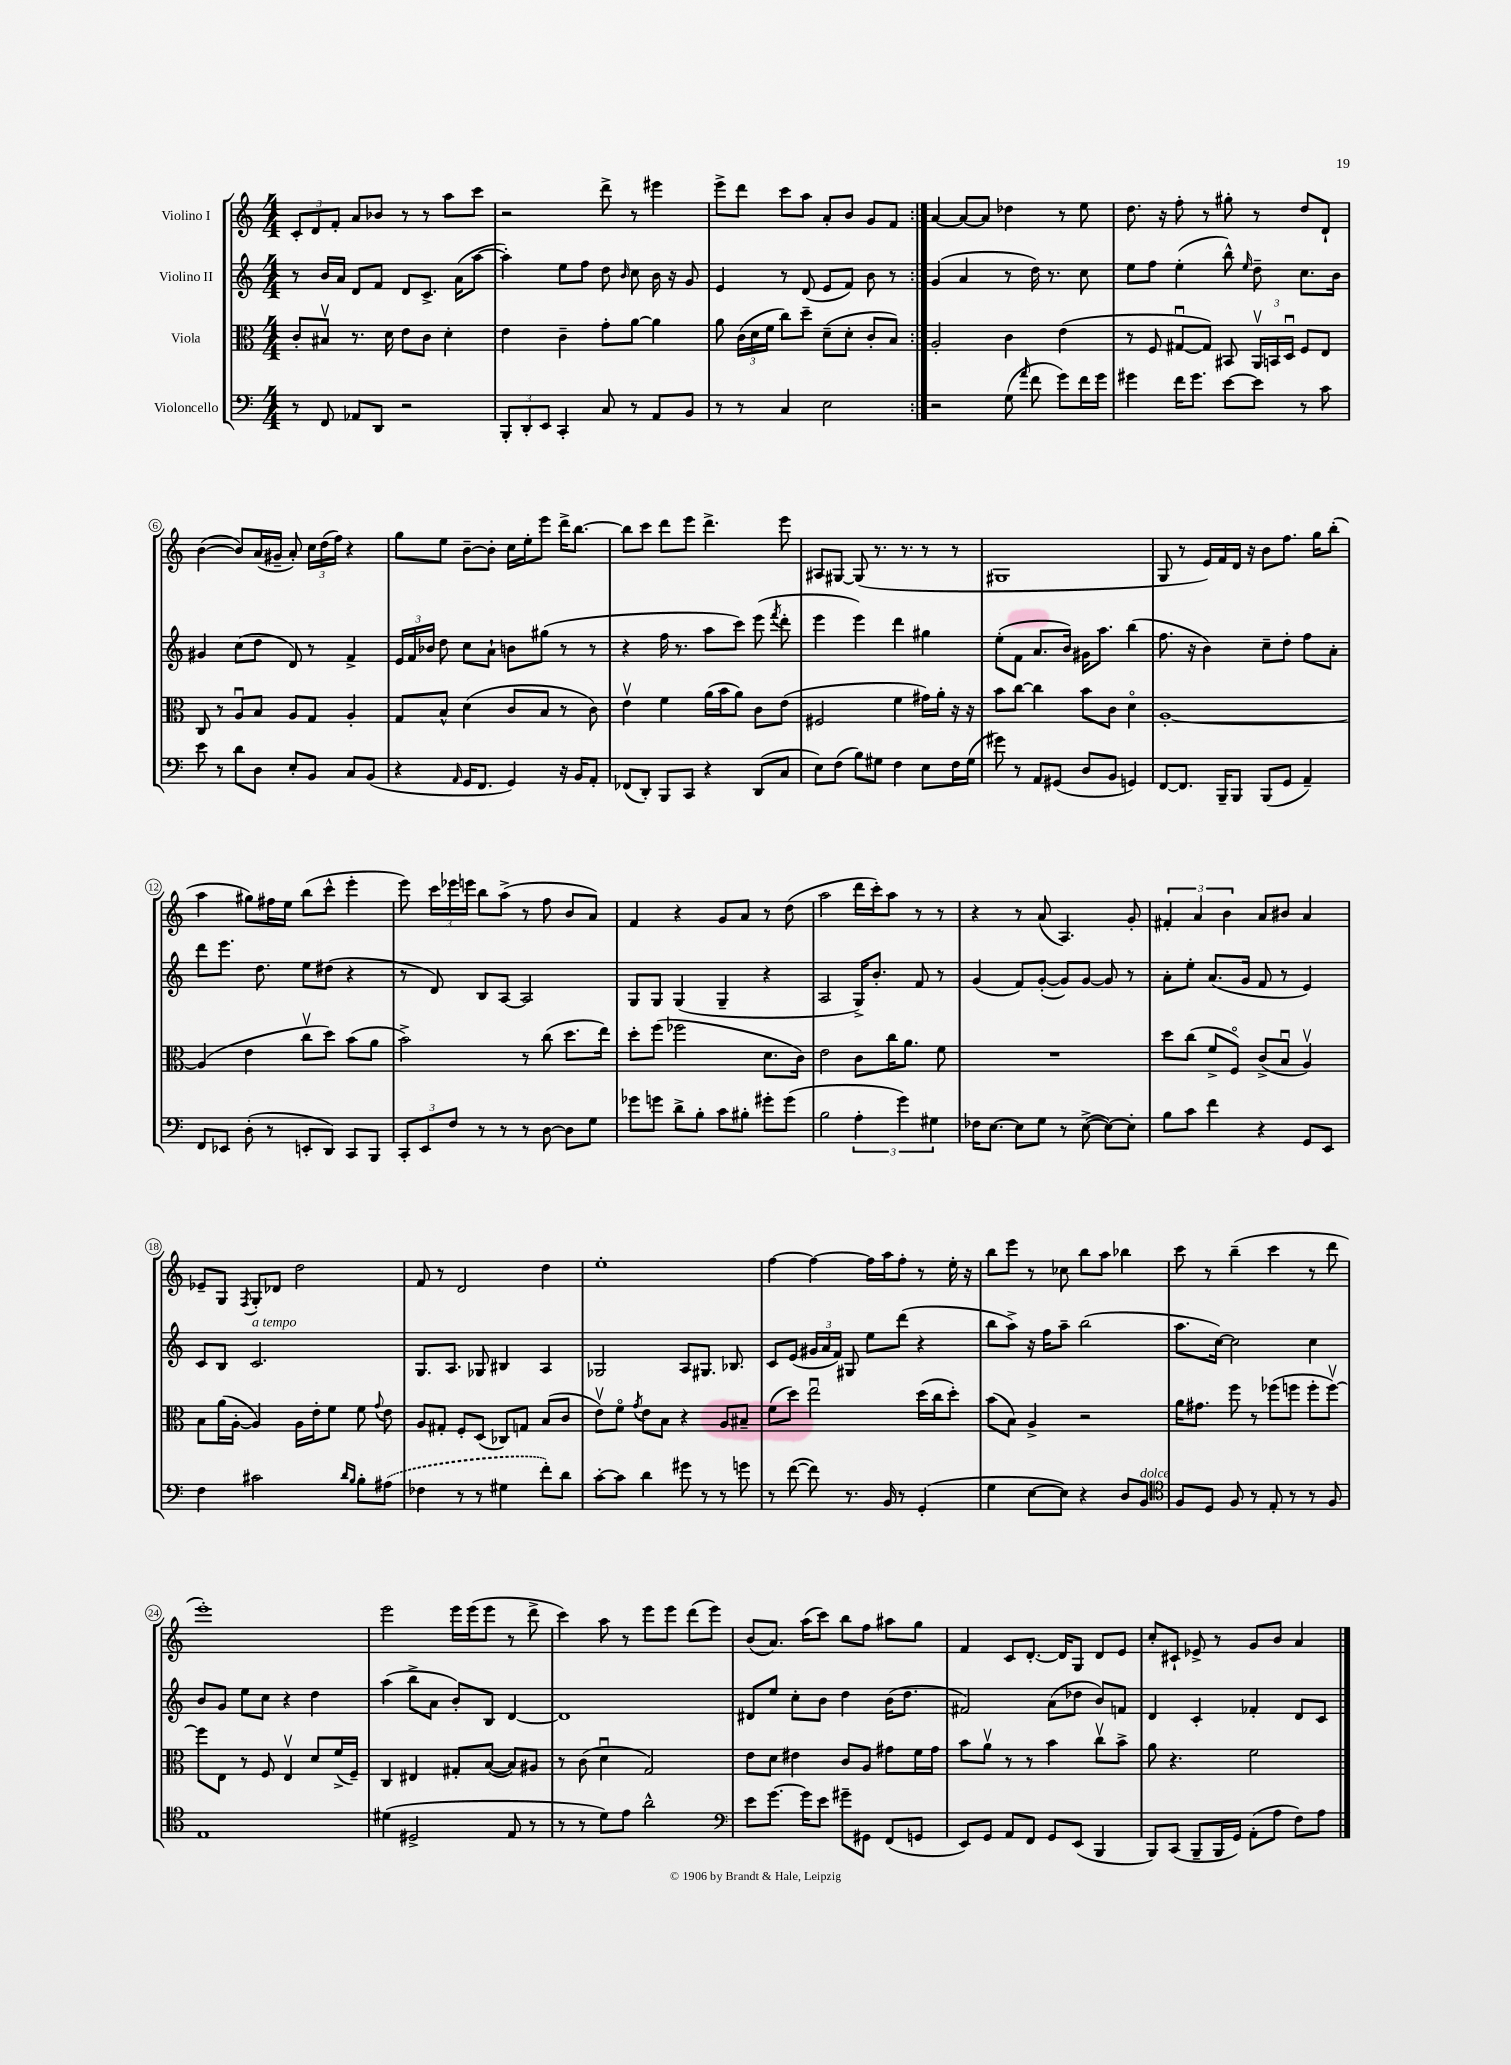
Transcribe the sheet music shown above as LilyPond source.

<<
\new StaffGroup <<
\new Staff = "s0" \with { instrumentName = "Violino I" } {
    \clef treble \key c \major \numericTimeSignature \time 4/4
    \autoBeamOff \repeat volta 2 { \tuplet 3/2 { c'8[-. d'8 f'8]-. } a'8[ bes'8] r8 r8 a''8[ c'''8] |
    r2 d'''8-> r8 eis'''4 |
    e'''8[-> d'''8] c'''8[ a''8] a'8[-. b'8] g'8[ f'8] | }
    a'4~ a'8[~ a'8] des''4 r8 e''8 |
    d''8. r16 f''8-. r8 gis''8-. r8 d''8[ d'8]-! |
    b'4~( b'8[) a'16( gis'16]-- a'8-.) \tuplet 3/2 { c''16[ d''16( f''16]) } r4 |
    g''8[ e''8] b'8[~-- b'8]-. c''16[ e''16-. e'''8] d'''16[-> b''8.]~ |
    b''8[ c'''8] d'''8[ e'''8] d'''4.-> e'''8 |
    ais8[ gis8]~ gis8( r8. r8. r8 r8 |
    gis1 |
    g8 r8 e'16[) f'16 d'16] r16 b'8[ f''8.] g''16[ b''8]-.( |
    a''4 gis''8[) fis''16 e''16] b''8[( c'''8]-^ e'''4-. |
    e'''8) \tuplet 3/2 { c'''16[ ees'''16 e'''16] } b''8[ a''8]->( r8 f''8 b'8[ a'8]) |
    f'4 r4 g'8[ a'8] r8 d''8( |
    a''2 d'''16[ c'''16-.) a''8] r8 r8 |
    r4 r8 a'8( a4.) g'8-. |
    \tuplet 3/2 { fis'4-. a'4 b'4 } a'8[ bis'8] a'4 |
    ees'8[-- g8] \acciaccatura { f8 } g8[-. des'8] d''2 |
    f'8 r8 d'2 d''4 |
    e''1-. |
    f''4~ f''4~ f''16[ a''16 f''8]-. r8 e''16-. r16 |
    b''8[ e'''8] r8 ces''8 b''8[ a''8] bes''4 |
    c'''8 r8 b''4--( c'''4 r8 d'''8 |
    e'''1-.) |
    e'''2 e'''16[ e'''16( e'''8] r8 d'''8-> |
    c'''4) a''8 r8 e'''8[ e'''8] d'''8[( e'''8]) |
    b'8[( a'8.]) a''16[( c'''8]) b''8[ f''8] ais''8[ g''8] |
    f'4 c'8[ d'8.]~-. d'16[ g8] d'8[ e'8] |
    c''8[-. cis'8]-! ees'8-> r8 g'8[ b'8] a'4 \bar "|." |
}
\new Staff = "s1" \with { instrumentName = "Violino II" } {
    \clef treble \key c \major \numericTimeSignature \time 4/4
    \autoBeamOff \repeat volta 2 { r8 b'16[ a'16] d'8[ f'8] d'8[ c'8.]-> a'16[( a''8]~ |
    a''4-.) e''8[ f''8] d''8 \grace { b'16 } c''8 b'16 r16 g'8 |
    e'4 r8 d'8( e'8[ f'8]) b'8 r8 | }
    g'4( a'4 r8 d''16) r8. c''8 |
    e''8[ f''8] e''4-.( b''8-^) \grace { e''16 } d''8-- c''8.[ b'16] |
    gis'4 c''8[( d''8] d'8) r8 f'4-> |
    \tuplet 3/2 { e'16[ f'16 bes'16] } d''8 c''8[ a'8]-! b'8[ gis''8]( r8 r8 |
    r4 f''16 r8. a''8[ c'''8]) e'''8( \acciaccatura { f'''8 } d'''8-. |
    e'''4 e'''4) d'''4 gis''4 |
    e''8[-.( f'8] a'8.[ b'16]) gis'16[ a''8.] b''4( |
    f''8. r16 b'4) c''8[-- d''8]-. f''8[ a'8]-. |
    d'''8[ e'''8.] d''8. e''8[ dis''8]( r4 |
    r8 d'8) b8[ a8]~ a2 |
    g8[ g8] g4( g4-- r4 |
    a2 g16[->) b'8.]-. f'8 r8 |
    g'4( f'8[) g'8]~-.( g'8[) g'8]~ g'8 r8 |
    a'8[-. e''8]-. a'8.[( g'16] f'8 r8 e'4) |
    c'8[ b8] c'2.^\markup { \italic "a tempo" } |
    g8.[ a8.] ges8 bis4 a4 |
    ges2 a8[ gis8.] bes8. |
    c'8[ e'8]( \tuplet 3/2 { gis'16[ a'16 f'16]) } gis8 e''8[ d'''8]( r4 |
    b''8[ a''8]->) r16 f''16[ a''8]-- b''2( |
    a''8.[ c''16]~) c''2 c''4 |
    b'8[ g'8] e''8[ c''8] r4 d''4 |
    a''4( b''8[-> a'8] b'8[-.) b8] d'4~ |
    d'1 |
    dis'8[ e''8] c''8[-. b'8] d''4 b'16[( d''8.] |
    fis'2) a'8[( des''8] b'8[) f'8] |
    d'4 c'4-. fes'4-. d'8[ c'8] \bar "|." |
}
\new Staff = "s2" \with { instrumentName = "Viola" } {
    \clef alto \key c \major \numericTimeSignature \time 4/4
    \autoBeamOff \repeat volta 2 { c'8[-. bis8]\upbow r8. d'16 e'8[ c'8] d'4-. |
    e'4 c'4-- g'8[-. a'8]~ a'4 |
    a'8 \tuplet 3/2 { c'16[( d'16 f'16] } c''8[) d''8]-- d'8[--( d'8]-. c'8[-. b8]) | }
    a2-. c'4 e'4( |
    r8 f8 gis8[~\downbow gis8]) bis,8 \tuplet 3/2 { a,16[\upbow b,16 d16]\downbow } f8[ e8] |
    c8 r8 a8[\downbow b8] a8[ g8] a4-. |
    g8[ b8]-^ d'4( c'8[ b8] r8 c'8) |
    e'4\upbow f'4 a'16[( b'16 a'8]) c'8[ e'8]( |
    fis2 f'4 gis'16[) a'16]-. r16 r16 |
    b'8[ c''8]~ c''4 b'8[ c'8] d'4\flageolet |
    a1~-. |
    a4( e'4 c''8[\upbow d''8]) b'8[( a'8] |
    b'2->) r8 c''8( d''8.[ e''16]) |
    d''8[-. f''8]( fes''2 d'8.[ c'16]) |
    e'2 c'8[ c''16 a'8.] f'8 |
    R1 |
    d''8[ c''8]( f'8[-> f8]\flageolet) c'8[->( b8]\downbow a4\upbow) |
    b8[ a'16( a16]~-. a4) a16[ e'16-. f'8] f'8 \appoggiatura { g'8 } e'8 |
    a8[ gis8]-. f8[-. d8]( ces8[) g8] b8[( c'8] |
    e'8[\upbow) f'8]\flageolet \acciaccatura { g'8 } e'8[ b8] r4 a8[ bis8]-- |
    f'8[( d''8]) e''2\downbow d''16[( c''16 d''8]-.) |
    b'8[( b8]) a4-> r2 |
    a'16[ gis'8.] f''8 r8 fes''8[( f''8] f''8[-. f''8]~\upbow) |
    f''8[ e8] r8 f8 e4\upbow d'8[ f'16->( f16]--) |
    c4 eis4 gis8[-. b8]~( b8[) ais8] |
    r8 c'8( d'4\downbow g2) |
    e'8[ d'8] eis'4 c'8[ a8] gis'8[ f'16 gis'16] |
    b'8[ a'8]\upbow r8 r8 b'4 c''8[\upbow b'8]-> |
    a'8 r4. f'2 \bar "|." |
}
\new Staff = "s3" \with { instrumentName = "Violoncello" } {
    \clef bass \key c \major \numericTimeSignature \time 4/4
    \autoBeamOff \repeat volta 2 { r8 f,8 aes,8[ d,8] r2 |
    \tuplet 3/2 { b,,8[-. d,8-. e,8] } c,4-. c8 r8 a,8[ b,8] |
    r8 r8 c4 e2 | }
    r2 g8( \grace { a'16 } f'8 g'8[) f'16 g'16] |
    gis'4 f'16[ gis'8.] e'8[~ e'8] r8 c'8 |
    e'8 r8 d'8[ d8] e8[-. b,8] c8[ b,8]( |
    r4 \grace { a,16 } g,16[ f,8.] g,4) r16 b,16[ a,8]-. |
    fes,8[( d,8]-.) b,,8[ c,8] r4 d,8[( c8] |
    e8[) f8]( b8[) gis8] f4 e8[ f16 gis16]( |
    gis'8) r8 a,8[ gis,8]( d8[ b,8] g,4) |
    f,8[~ f,8.] b,,16[-- b,,8] b,,8[( g,8] a,4--) |
    f,8[ ees,8] d8-.( r8 e,8[-. d,8]) c,8[ b,,8] |
    \tuplet 3/2 { c,8[-. e,8 f8] } r8 r8 r8 d8~ d8[ g8] |
    ges'8[ g'8] d'8[-> b8]-. c'8[ bis8]-. gis'8[-. gis'8]( |
    b2 \tuplet 3/2 { a4-. g'4) gis4 } |
    fes16[ e8.]~ e8[ g8] r8 e8~->( e8[~) e8]-. |
    b8[ c'8] f'4 r4 g,8[ e,8] |
    f4 cis'2 \grace { d'16[ b16] } b8[-. \once \slurDashed ais8]( |
    fes4 r8 r8 gis4 f'8[-.) d'8] |
    c'8[~-. c'8] d'4 gis'8 r8 r8 g'8 |
    r8 f'8~( f'8) r8. b,16 r8 g,4-.( |
    g4 e8[~ e8]) r4 d8[ b,8]^\markup { \italic "dolce" } |
    \clef tenor f8[ d8] f8 r8 e8-. r8 r8 f8 |
    e1 |
    dis'4( dis2-> e8 r8 |
    r8 r8 d'8[) e'8] a'2-^ |
    \clef bass e'8[ g'8.]~ g'16[ e'8] gis'8[-- gis,8] f,8[( g,8] |
    e,8[) g,8] a,8[ f,8] g,8[ e,8]( b,,4 |
    b,,8[) c,8]( b,,8[-- b,,16 g,16]) a,8[-.( a8] f8[) a8] \bar "|." |
}
>>
>>
\layout { \context { \Score \override BarNumber.stencil = #(make-stencil-circler 0.1 0.3 ly:text-interface::print) } }
